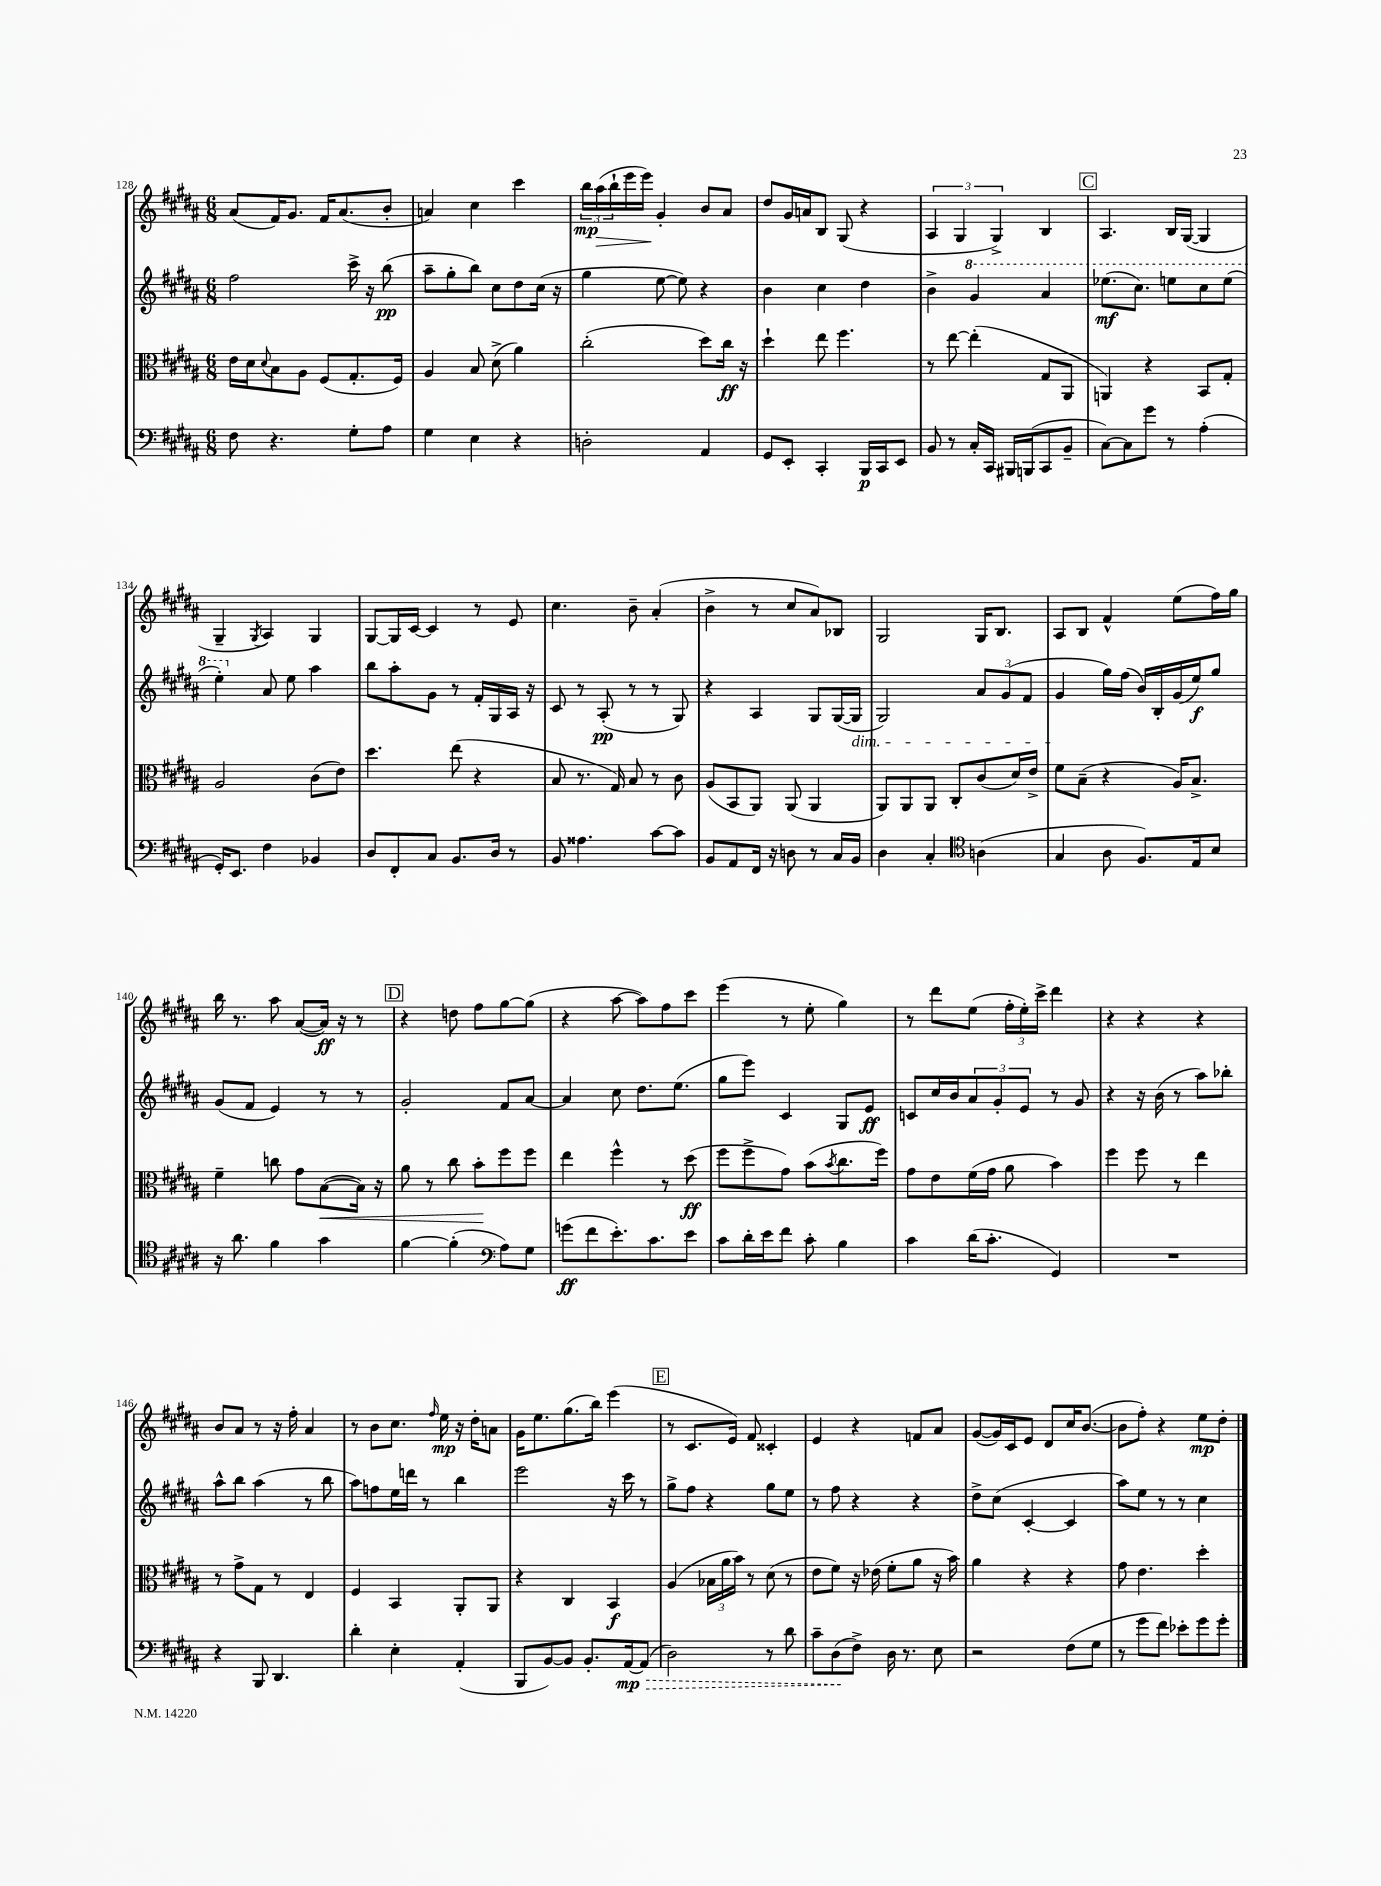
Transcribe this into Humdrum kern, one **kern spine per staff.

**kern	**kern	**kern	**kern
*staff4	*staff3	*staff2	*staff1
*clefF4	*clefC3	*clefG2	*clefG2
*k[f#c#g#d#a#]	*k[f#c#g#d#a#]	*k[f#c#g#d#a#]	*k[f#c#g#d#a#]
*M6/8	*M6/8	*M6/8	*M6/8
8F#	16e	2ff#	(8a#
.	16d#	.	.
.	8qqd#	.	.
4.r	8B	.	16f#)
.	.	.	8.g#
.	8A#	.	.
.	(8F#	.	16f#
.	.	.	(8.a#
8G#'	8.G#'	16ccc#^	.
.	.	16r	.
8A#	.	(8bb	8b'
.	16F#)	.	.
=	=	=	=
4G#	4A#	8aa#~	4a)
.	.	8gg#'	.
4E	8B	8bb)	4cc#
.	(8d#^	8cc#	.
4r	4a#)	8dd#	4ccc#
.	.	(16cc#	.
.	.	16r	.
=	=	=	=
2D'	(2cc#'	4gg#	24bb
.	.	.	(24aa#
.	.	.	24bb`
.	.	.	16eee
.	.	.	16eee)
.	.	[8ee	4g#'
.	.	8ee])	.
4AA#	8dd#)	4r	8b
.	16cc#	.	8a#
.	16r	.	.
=	=	=	=
8GG#	4dd#`	4b	8dd#
8EE'	.	.	16g#
.	.	.	16a
4CC#'	8ee	4cc#	8B
.	4.ff#	.	(8G#
16BBB	.	4dd#	4r
16CC#	.	.	.
8EE	.	.	.
=	=	=	=
8BB	8r	4b^	6A#
8r	[8ee	.	.
.	.	.	6G#
16C#'	(4ee']	4gg#	.
16CC#	.	.	.
.	.	.	6G#^)
16BBB#	.	.	.
(16BBB	.	.	.
8CC#	8G#	4aa#	4B
8BB~	8AA#	.	.
=	=	=	=
[8C#)	4AA)	(8.eee-	4.A#
8C#]	.	.	.
.	.	8.ccc#)	.
8g#	4r	.	.
8r	.	8eee	16B
.	.	.	([16G#
(4A#'	8BB	8ccc#	4G#]
.	8G#'	(8eee	.
=	=	=	=
16GG#')	2A#	4eee')	4G#~
8.EE	.	.	.
.	.	.	8qG#
4F#	.	8a#	4A#)
.	.	8ee	.
4BB-	(8c#	4aa#	4G#
.	8e)	.	.
=	=	=	=
8D#	4.dd#	8bb	[8G#
8FF#'	.	8aa#'	16G#]
.	.	.	[16c#
8C#	.	8g#	4c#]
8.BB	(8ee	8r	.
.	4r	16f#'	8r
16D#	.	16G#	.
8r	.	16A#	8e
.	.	16r	.
=	=	=	=
8BB	8B	8c#	4.cc#
4.A##	8.r	8r	.
.	.	(8A#'	.
.	16G#)	.	.
.	8B	8r	8b~
[8c#	8r	8r	(4a#'
8c#]	8c#	8G#)	.
=	=	=	=
8BB	(8A#	4r	4b^
8AA#	8BB	.	.
16FF#	8AA#)	4A#	8r
16r	.	.	.
8D	(8AA#	.	8cc#
8r	4AA#	8G#	8a#)
16C#	.	([16G#	8B-
16BB	.	16G#]	.
=	=	=	=
4D#	8AA#)	2G#)	2G#
.	8AA#	.	.
4C#'	8AA#	.	.
.	8C#'	.	.
*clefC4	*	*	*
(4A	(8c#	12a#	16G#
.	.	.	8.B
.	.	(12g#	.
.	16d#)	.	.
.	.	12f#	.
.	16e^	.	.
=	=	=	=
4G#	8f#	4g#	8A#
.	(8B~	.	8B
8A#	4r	16gg#)	4f#^^
.	.	(16ff#	.
8.F#)	.	16b)	.
.	.	16B'	.
.	16A#)	(16g#	(8ee
16E	8.B^	16ee)	.
8B	.	8gg#	16ff#)
.	.	.	16gg#
=	=	=	=
16r	4f#~	(8g#	16bb
8.a#	.	.	8.r
.	.	8f#	.
4f#	8cc	4e)	8aa#
.	8g#	.	([8a#
4g#	([8B	8r	16a#])
.	.	.	16r
.	16B])	8r	8r
.	16r	.	.
=	=	=	=
[4f#	8a#	2g#'	4r
.	8r	.	.
(4f#']	8cc#	.	8dd
.	8b'	.	8ff#
*clefF4	*	*	*
8A#)	8ff#	8f#	[8gg#
8G#	8ff#	[8a#	(8gg#]
=	=	=	=
(8g	4ee	4a#]	4r
8f#	.	.	.
8.e')	4ff#^^	8cc#	[8aa#
.	.	8.dd#	8aa#])
8.c#	.	.	.
.	8r	.	8ff#
.	.	(8.ee	.
8e	(8dd#	.	8ccc#
=	=	=	=
8c#	8ff#	8gg#	(4eee
16d#'	8ff#^	8eee)	.
16e	.	.	.
8f#	8g#)	4c#	8r
8c#'	(8b	.	8ee'
.	8qb	.	.
4B	8.cc#	8G#	4gg#)
.	.	8e	.
.	16ff#)	.	.
=	=	=	=
4c#	8g#	8c	8r
.	8e	16cc#	8ddd#
.	.	16b	.
(16d#	(16f#	12a#	(8ee
8.c#'	16g#	.	.
.	.	12g#'	.
.	8a#	.	24ff#'
.	.	12e	24ee')
.	.	.	24ccc#^
4GG#)	4b)	8r	4ddd#
.	.	8g#	.
=	=	=	=
2.r	4ff#	4r	4r
.	8ff#	16r	4r
.	.	(16b	.
.	8r	8r	.
.	4ee	8aa#)	4r
.	.	8bb-'	.
=	=	=	=
4r	8r	8aa#^^	8b
.	8g#^	8bb	8a#
8BBB	8G#	(4aa#	8r
4.DD#	8r	.	16r
.	.	.	16ff#'
.	4E	8r	4a#
.	.	8bb	.
=	=	=	=
4d#'	4F#	8aa#)	8r
.	.	8ff	8b
4E'	4BB	16ee	8.cc#
.	.	16ddd	.
.	.	8r	.
.	.	.	16qqff#
.	.	.	16ee
(4AA#'	8AA#'	4bb	16r
.	.	.	16dd#'
.	8AA#	.	8a
=	=	=	=
8BBB	4r	2eee	16g#
.	.	.	8.ee
[8BB)	.	.	.
8BB]	4C#	.	(8.gg#
8.BB'	.	.	.
.	.	.	16bb)
.	4BB	16r	(4eee
[16AA#	.	16ccc#	.
(8AA#]	.	8r	.
=	=	=	=
2D#)	(4A#	8gg#^	8r
.	.	8ff#	8.c#
.	24B-	4r	.
.	24a#	.	.
.	.	.	16e)
.	24b)	.	.
.	8r	.	8f#
8r	(8d#	8gg#	4c##'
8d#	8r	8ee	.
=	=	=	=
8c#~	8e	8r	4e
(8D#	8f#)	8ff#	.
8F#^)	16r	4r	4r
.	(16e-	.	.
16D#	8f#'	.	.
8.r	.	.	.
.	8a#	4r	8f
8E	16r	.	8a#
.	16b)	.	.
=	=	=	=
2r	4a#	8dd#^	([8g#
.	.	(8cc#	16g#])
.	.	.	16c#
.	4r	[4c#'	8e
.	.	.	8d#
(8F#	4r	4c#]	16cc#
.	.	.	([8.b
8G#	.	.	.
=	=	=	=
8r	8g#	8aa#)	8b]
8g#	4.e	8ee	8ff#')
8f#)	.	8r	4r
8e-'	.	8r	.
8g#	4dd#'	4cc#	8ee
8g#'	.	.	8dd#'
==	==	==	==
*-	*-	*-	*-
